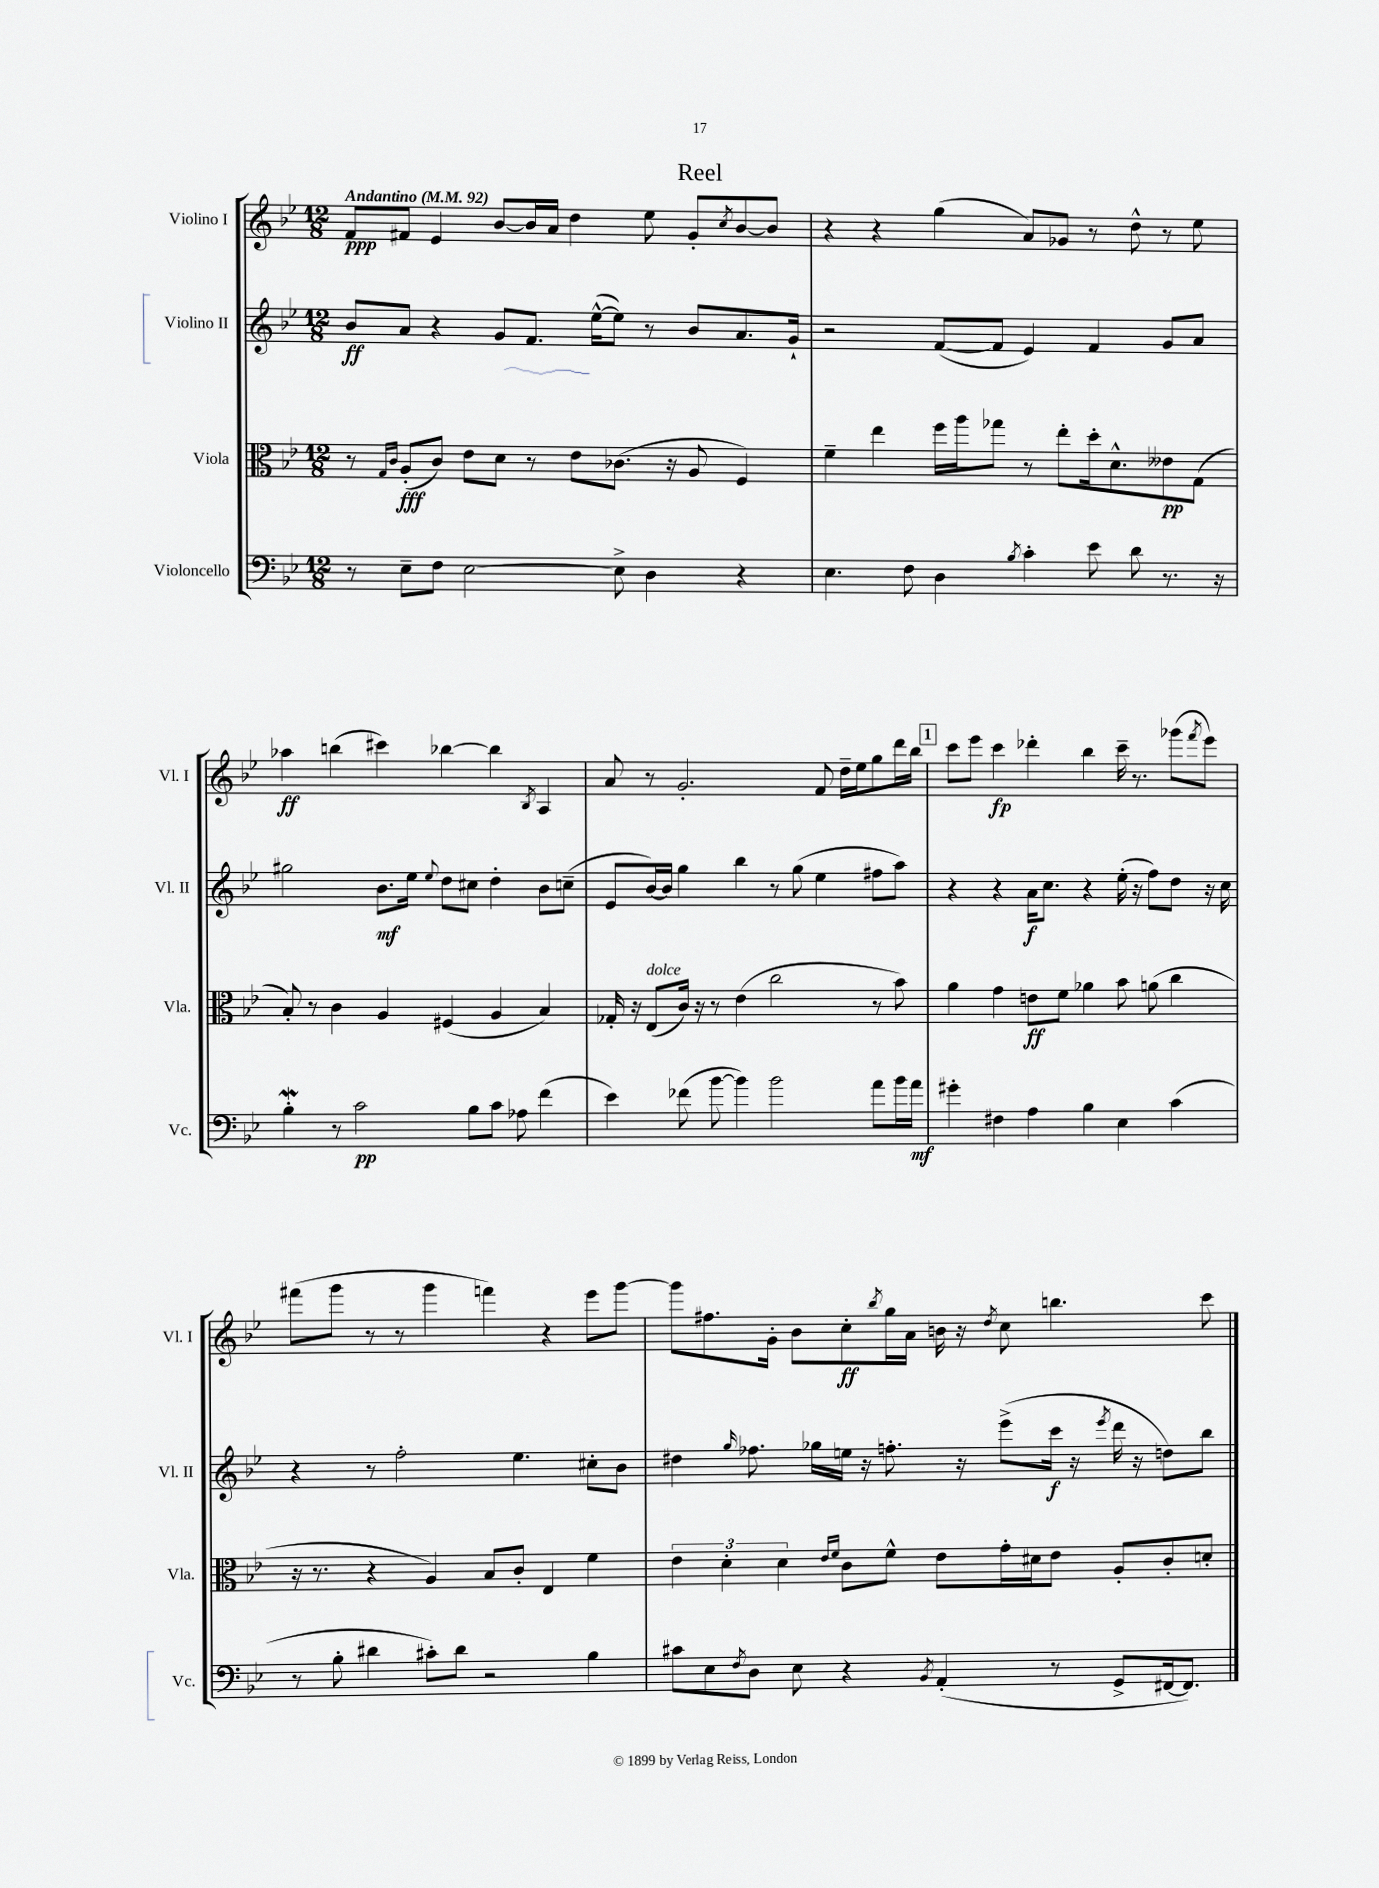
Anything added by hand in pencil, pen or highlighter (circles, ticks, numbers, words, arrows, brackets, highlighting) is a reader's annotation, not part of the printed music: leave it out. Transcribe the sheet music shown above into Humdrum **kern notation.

**kern	**kern	**kern	**kern
*staff4	*staff3	*staff2	*staff1
*clefF4	*clefC3	*clefG2	*clefG2
*k[b-e-]	*k[b-e-]	*k[b-e-]	*k[b-e-]
*M12/8	*M12/8	*M12/8	*M12/8
*MM92	*MM92	*MM92	*MM92
8r	8r	8b-/L	8f/L
.	16qqG/LL	.	.
.	16qqc/JJ	.	.
8E-~\L	(8A'/L	8a/J	8f#/J
8F\J	8c/J)	4r	4e-/
[2E-\	8e-\L	.	.
.	8d\J	8g/L	[8b-/L
.	8r	8.f/J	16b-/]L
.	.	.	16a/JJ
.	8e-\L	.	4dd\
.	.	([16ee-^^\LK	.
8E-^\]	(8.c-\J	8ee-\]J)	.
4D\	.	8r	8ee-\
.	16r	.	.
.	8A/	8b-/L	8g'/L
.	.	.	8qcc/
4r	4F/)	8.a/	[8b-/
.	.	.	8b-/]J
.	.	16g`/Jk	.
=	=	=	=
4.E-\	4f~\	2r	4r
.	4ee-\	.	4r
8F\	.	.	.
4D\	16ff\LL	([8f/L	(4gg\
.	16aa\J	.	.
.	8gg-\J	8f/]J	.
8qB-/	.	.	.
4c'\	8r	4e-/)	8a/L)
.	8ee-'\L	.	8g-/J
8e-\	16dd'\k	4f/	8r
.	8.d^^\	.	.
8d\	.	.	8dd^^\
8.r	8e--\	8g/L	8r
.	(8G\J	8a/J	8ee-\
16r	.	.	.
=	=	=	=
4B-'\	8B-'/)	2gg#\	4aa-\
.	8r	.	.
8r	4c\	.	(4bb\
2c\	.	.	.
.	4A/	8.b-\L	4ccc#\)
.	.	16ee-\Jk	.
.	.	8qqee-/	.
.	(4F#/	8dd\L	[4bb-\
8B-\L	.	8cc#\J	.
8c\J	4A/	4dd'\	4bb-\]
8A-\	.	.	.
.	.	.	8qB-/
(4f\	4B-/)	8b-\L	4A/
.	.	(8cc~\J	.
=	=	=	=
4e-\)	16G-'/	8e-/L	8a/
.	16r	.	.
.	(8E-/L	[16b-/L)	8r
.	.	16b-/]JJ	.
(8f-\	16c/Jk)	4gg\	2.g'/
.	16r	.	.
[8b-\	8r	.	.
4b-\])	(4e-\	4bb-\	.
2b-\	2cc\	8r	.
.	.	(8gg\	.
.	.	4ee-\	8f/
.	.	.	16dd~\LL
.	.	.	16ee-\J
8a\L	8r	8ff#\L	8gg\
16b-\L	8b-\)	8aa\J)	16ddd\L
16a\JJ	.	.	16bb-\JJ
=	=	=	=
4g#'\	4a\	4r	8ccc\L
.	.	.	8eee-\J
4F#\	4g\	4r	4ccc\
4A\	8e\L	16a\LK	4ddd-'\
.	.	8.cc\J	.
.	8f\J	.	.
4B-\	4a-\	4r	4bb-\
4E-\	8b-\	(16ee-'\	16ccc~\
.	.	16r	8.r
.	(8a\	8ff\L)	.
(4c\	4cc\	8dd\J	(8ggg-\L
.	.	.	8qfff/
.	.	16r	8eee-\J)
.	.	16cc\	.
=	=	=	=
8r	16r	4r	(8fff#\L
.	8.r	.	.
8B-'\	.	.	8ggg\J
4d#\	4r	8r	8r
.	.	2ff'\	8r
8c#'\L)	4A/)	.	4ggg\
8d#\J	.	.	.
2r	8B-/L	.	4fff\)
.	8c'/J	4.ee-\	.
.	4E-/	.	4r
4B-\	4f\	8cc#'\L	8eee-\L
.	.	8b-\J	[8ggg\J
=	=	=	=
8c#\L	6e-\	4dd#\	8ggg\]L
8E-\	.	.	8.ff#\
.	6d'\	.	.
8qF/	.	16qqgg/	.
8D\J	.	8.ff-\	.
.	.	.	16g'\Jk
.	6d\	.	.
8E-\	.	.	8b-\L
.	.	16gg-\LL	.
.	16qqe-/LL	.	.
.	16qqf/JJ	.	.
4r	8c\L	16ee\JJ	8cc'\
.	.	16r	.
.	.	.	8qbb-/
.	8f^^\J	8.ff'\	16gg\L
.	.	.	16a\JJ
8qBB-/	.	.	.
(4AA'/	8e-\L	.	16b\
.	.	16r	16r
.	.	.	8qdd/
.	16g'\L	(8eee-^\L	8cc\
.	16d#\J	.	.
8r	8e-\J	16ccc\Jk	4.bb\
.	.	16r	.
.	.	8qeee-/	.
8GG^/L	8A'/L	16ddd\	.
.	.	16r	.
[16FF#/k	8c'/	8dd\L)	.
8.FF#/]J)	.	.	.
.	8d'/J	8bb-\J	8ccc\
==	==	==	==
*-	*-	*-	*-
